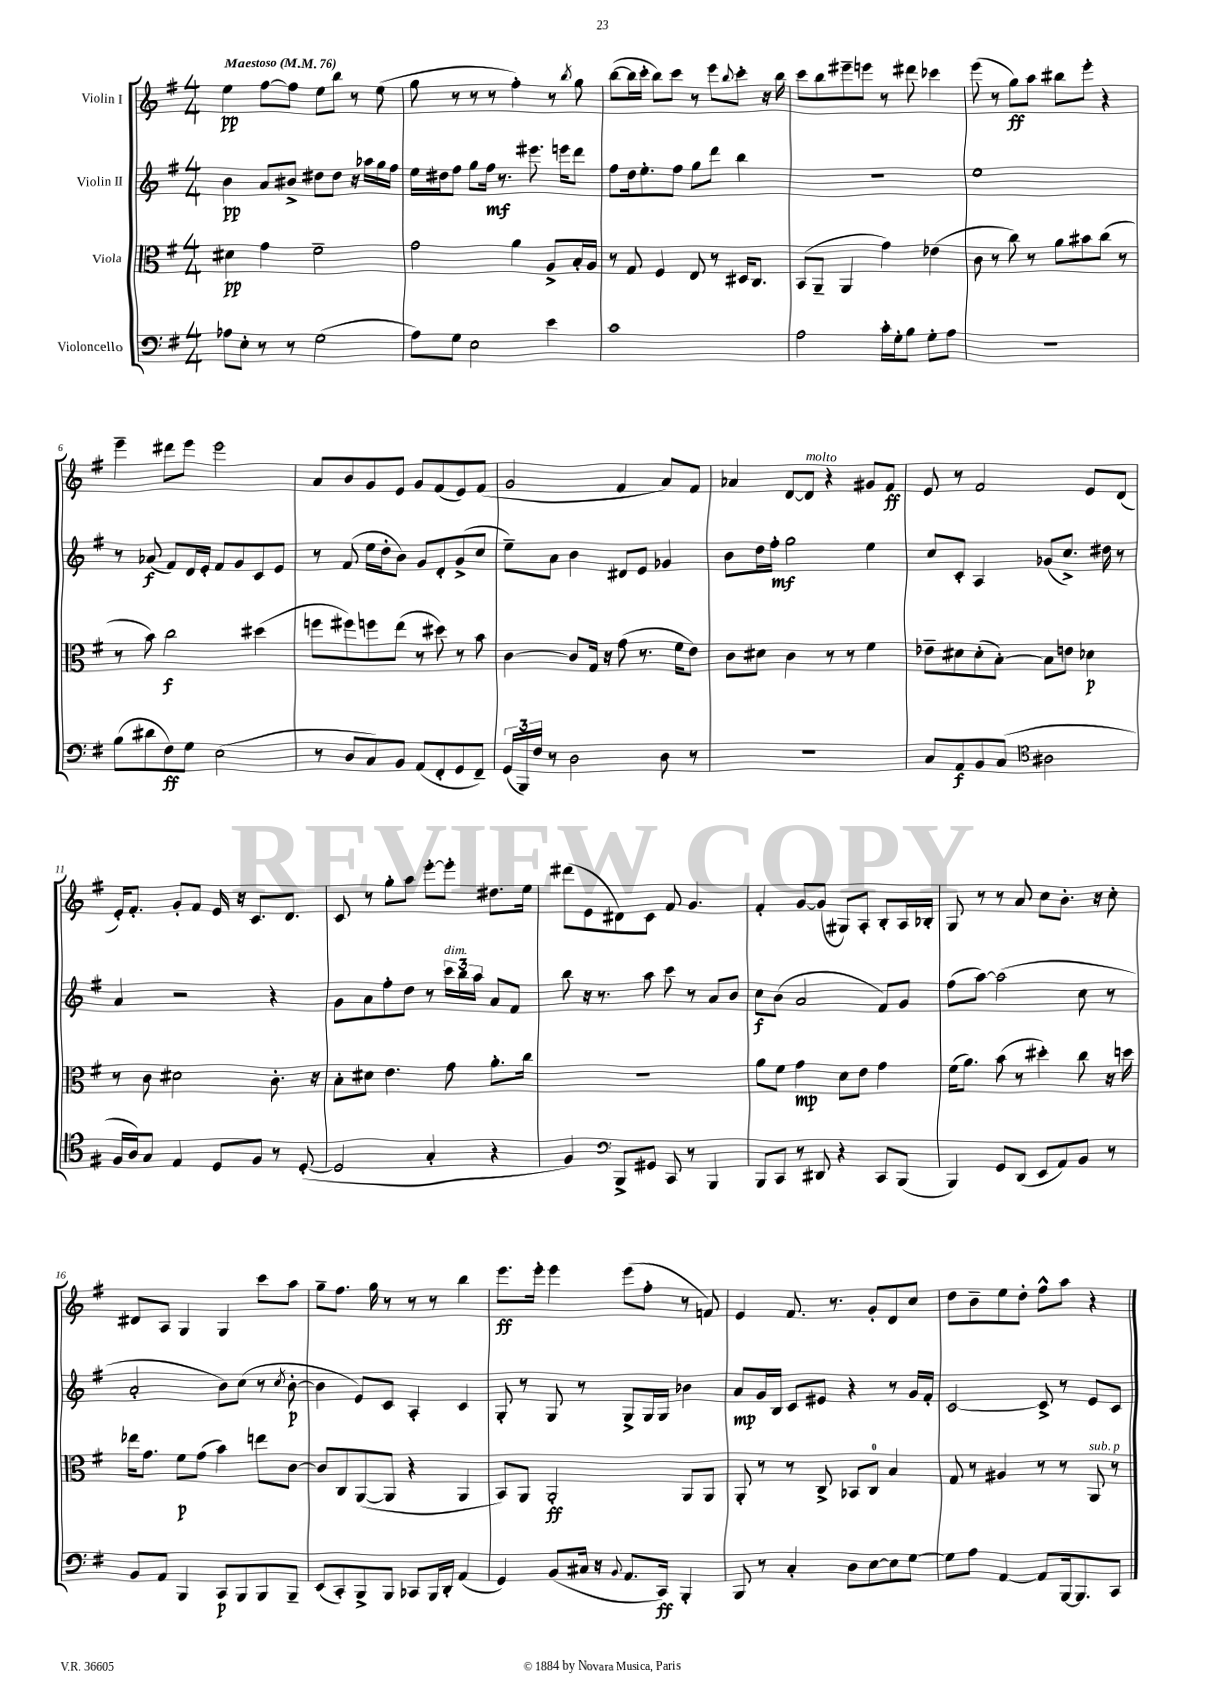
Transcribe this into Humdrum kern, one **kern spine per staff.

**kern	**kern	**kern	**kern
*staff4	*staff3	*staff2	*staff1
*clefF4	*clefC3	*clefG2	*clefG2
*k[f#]	*k[f#]	*k[f#]	*k[f#]
*M4/4	*M4/4	*M4/4	*M4/4
*MM76	*MM76	*MM76	*MM76
8A-	4d#	4b	4ee
8E'	.	.	.
8r	4g	8a	[8ff#
8r	.	8b#^	8ff#]
(2G	2f#~	8dd#	8ee
.	.	8dd#	8bb
.	.	16r	8r
.	.	16aa-	.
.	.	16gg	(8ee
.	.	16ff#	.
=	=	=	=
8A)	2g	16ee	8gg
.	.	16dd#	.
8G	.	8ff#	8r
2E	.	8gg	8r
.	.	16ff#	8r
.	.	8.r	.
.	4a	.	4ff#')
.	.	8.eee#	.
4e	8A^	.	8r
.	.	16eee	.
.	.	.	8qbb
.	16B'	8ddd	8gg
.	16A	.	.
=	=	=	=
1c	8r	8ff#	([8bb
.	8G	16dd	16bb]
.	.	8.ee'	16ccc'
.	4F#	.	8bb)
.	.	8ff#	8ccc
.	8E	8gg	8r
.	8r	8ddd	8eee
.	.	.	8qqbb
.	16D#	4bb	8ccc'
.	8.C	.	.
.	.	.	16r
.	.	.	16bb
=	=	=	=
2A	(8BB	1r	8ccc
.	8AA~	.	8bb
.	4AA	.	8eee#~
.	.	.	8eee
16c'	4g)	.	8r
16G'	.	.	.
8B	.	.	8ddd#
8G'	(4e-	.	4ccc-
8A	.	.	.
=	=	=	=
1r	8c	1ee	(8eee
.	8r	.	8r
.	8cc)	.	8gg)
.	8r	.	8aa
.	8a	.	8bb#
.	8b#	.	8eee'
.	(8cc	.	4r
.	8r	.	.
=	=	=	=
(8B	8r	8r	4eee~
8d#	8b)	(8a-	.
8F#)	2cc	8f#)	8ddd#
8G	.	16d	8eee
.	.	16e'	.
(2E	.	8f#	2eee
.	.	8g	.
.	(4dd#	8c	.
.	.	8e	.
=	=	=	=
8r	8ff	8r	8a
8D	8ff#)	(8f#	8b
8C)	8ff	16ee	8g
.	.	16dd'	.
8BB	(8ee	8b)	8e
(8AA	8r	8g	8g
8FF#'	8dd#)	8d'	(8f#
8GG	8r	(8g^	8e)
8FF#~)	8b	8cc	(8f#
=	=	=	=
(24GG	[4c	8ee~)	2g
24BBB)	.	.	.
24F#	.	.	.
8r	.	8a	.
2D	8c]	4b	.
.	16G	.	.
.	16r	.	.
.	(8g	8d#	4f#
.	8.r	8e	.
8D	.	4g-	8a)
.	16f#	.	.
8r	8e)	.	8f#
=	=	=	=
1r	8c	8b	4a-
.	8d#	16dd	.
.	.	16ff#'	.
.	4c	2gg	[8d
.	.	.	8d]
.	8r	.	4r
.	8r	.	.
.	4f#	4ee	8g#
.	.	.	8f#
=	=	=	=
8C	8e-~	8cc	8e
8AA	8d#	8c'	8r
8BB	(8d#'	4A	2f#
(8C	[8B')	.	.
*clefC4	*	*	*
2A#	8B]	(8g-	.
.	8e	8.cc^)	.
.	4d-	.	8e
.	.	16dd#	.
.	.	8r	(8d
=	=	=	=
16F#	8r	4a	16e')
16A)	.	.	8.f#'
8G	8c	.	.
4E	2d#	2r	8g'
.	.	.	8f#
8D	.	.	16e
.	.	.	16r
8F#	.	.	8.c
8r	8.c'	4r	.
.	.	.	8.d
([8D'	.	.	.
.	16r	.	.
=	=	=	=
2D]	8B'	8g	8c
.	8d#	8a	8r
.	4.e	8ff#'	8gg'
.	.	8dd	8aa
4G'	.	8r	[8eee'
.	8g	24ccc	8eee']
.	.	24bb	.
.	.	24aa	.
4r	8.a'	8a	8.dd#
.	.	8f#	.
.	16cc	.	16ee
=	=	=	=
4F#)	1r	8bb	(8ddd#
.	.	16r	8e
.	.	8.r	.
*clefF4	*	*	*
8BBB^	.	.	8d#)
8GG#	.	8aa	8c
8CC	.	8ccc	8f#
8r	.	8r	4.g
4BBB	.	8a	.
.	.	8b	.
=	=	=	=
8BBB	8a	8cc	4f#'
8CC	8f#	(8b	.
8r	4g	2a	[8g
8DD#	.	.	(8g]
4r	8d	.	8G#)
.	8e	.	8A'
8CC	4g	8f#)	8B'
(8BBB	.	8g	16A
.	.	.	16B-'
=	=	=	=
4BBB)	(16f#	(8ff#	8G
.	8.a)	.	.
.	.	[8aa)	8r
8GG	(8b	(2aa]	8r
(8DD	8r	.	8a
8EE	4dd#')	.	8cc
8AA)	.	.	8.b'
8BB	8cc	8cc	.
.	.	.	16r
8r	16r	8r	8cc'
.	16dd	.	.
=	=	=	=
8BB	16ee-	2a'	8d#
.	8.g	.	.
8AA	.	.	8A
4BBB	8f#	.	4G
.	(8g	.	.
8CC	4b)	8b)	4G
8BBB	.	(8cc	.
8BBB	8ee	8r	8ccc
.	.	8qcc	.
8BBB~	[8c	[8b'	8aa
=	=	=	=
(8EE	8c]	4b]	8gg~
8CC')	8C	.	8.ff#
8BBB^	([8AA	8e)	.
.	.	.	16gg
8BBB	8AA]	8c	8r
8CC-	4r	4A'	8r
16BBB	.	.	8r
16DD'	.	.	.
(4AA	4AA	4c	4bb
=	=	=	=
4GG)	8BB)	8G'	8.eee
.	8AA	8r	.
.	.	.	16eee'
(8BB	2AA'	8G	4eee
16C#	.	8r	.
16r	.	.	.
8qqBB	.	.	.
8.AA	.	8G^	(8eee
.	.	16G	8ff#'
16CC)	.	16G	.
4BBB'	8AA	4b-	8r
.	8AA	.	8f)
=	=	=	=
8BBB	8AA'	8a	4e
8r	8r	16g	.
.	.	16B	.
4C'	8r	8c	8.f#
.	8C^	8e#	.
.	.	.	8.r
8D	8BB-	4r	.
[8E	8C	.	8g'
8E]	4B	8r	8d
[8G	.	16g	8cc
.	.	16f#'	.
=	=	=	=
8G]	8G	[2c	8dd
8A	8r	.	8b~
[4AA	4A#	.	8ee
.	.	.	8dd'
8AA]	8r	8c^]	8ff#^^
[16BBB	8r	8r	8aa
8.BBB]	.	.	.
.	8AA	8e	4r
8CC	8r	8c	.
==	==	==	==
*-	*-	*-	*-
